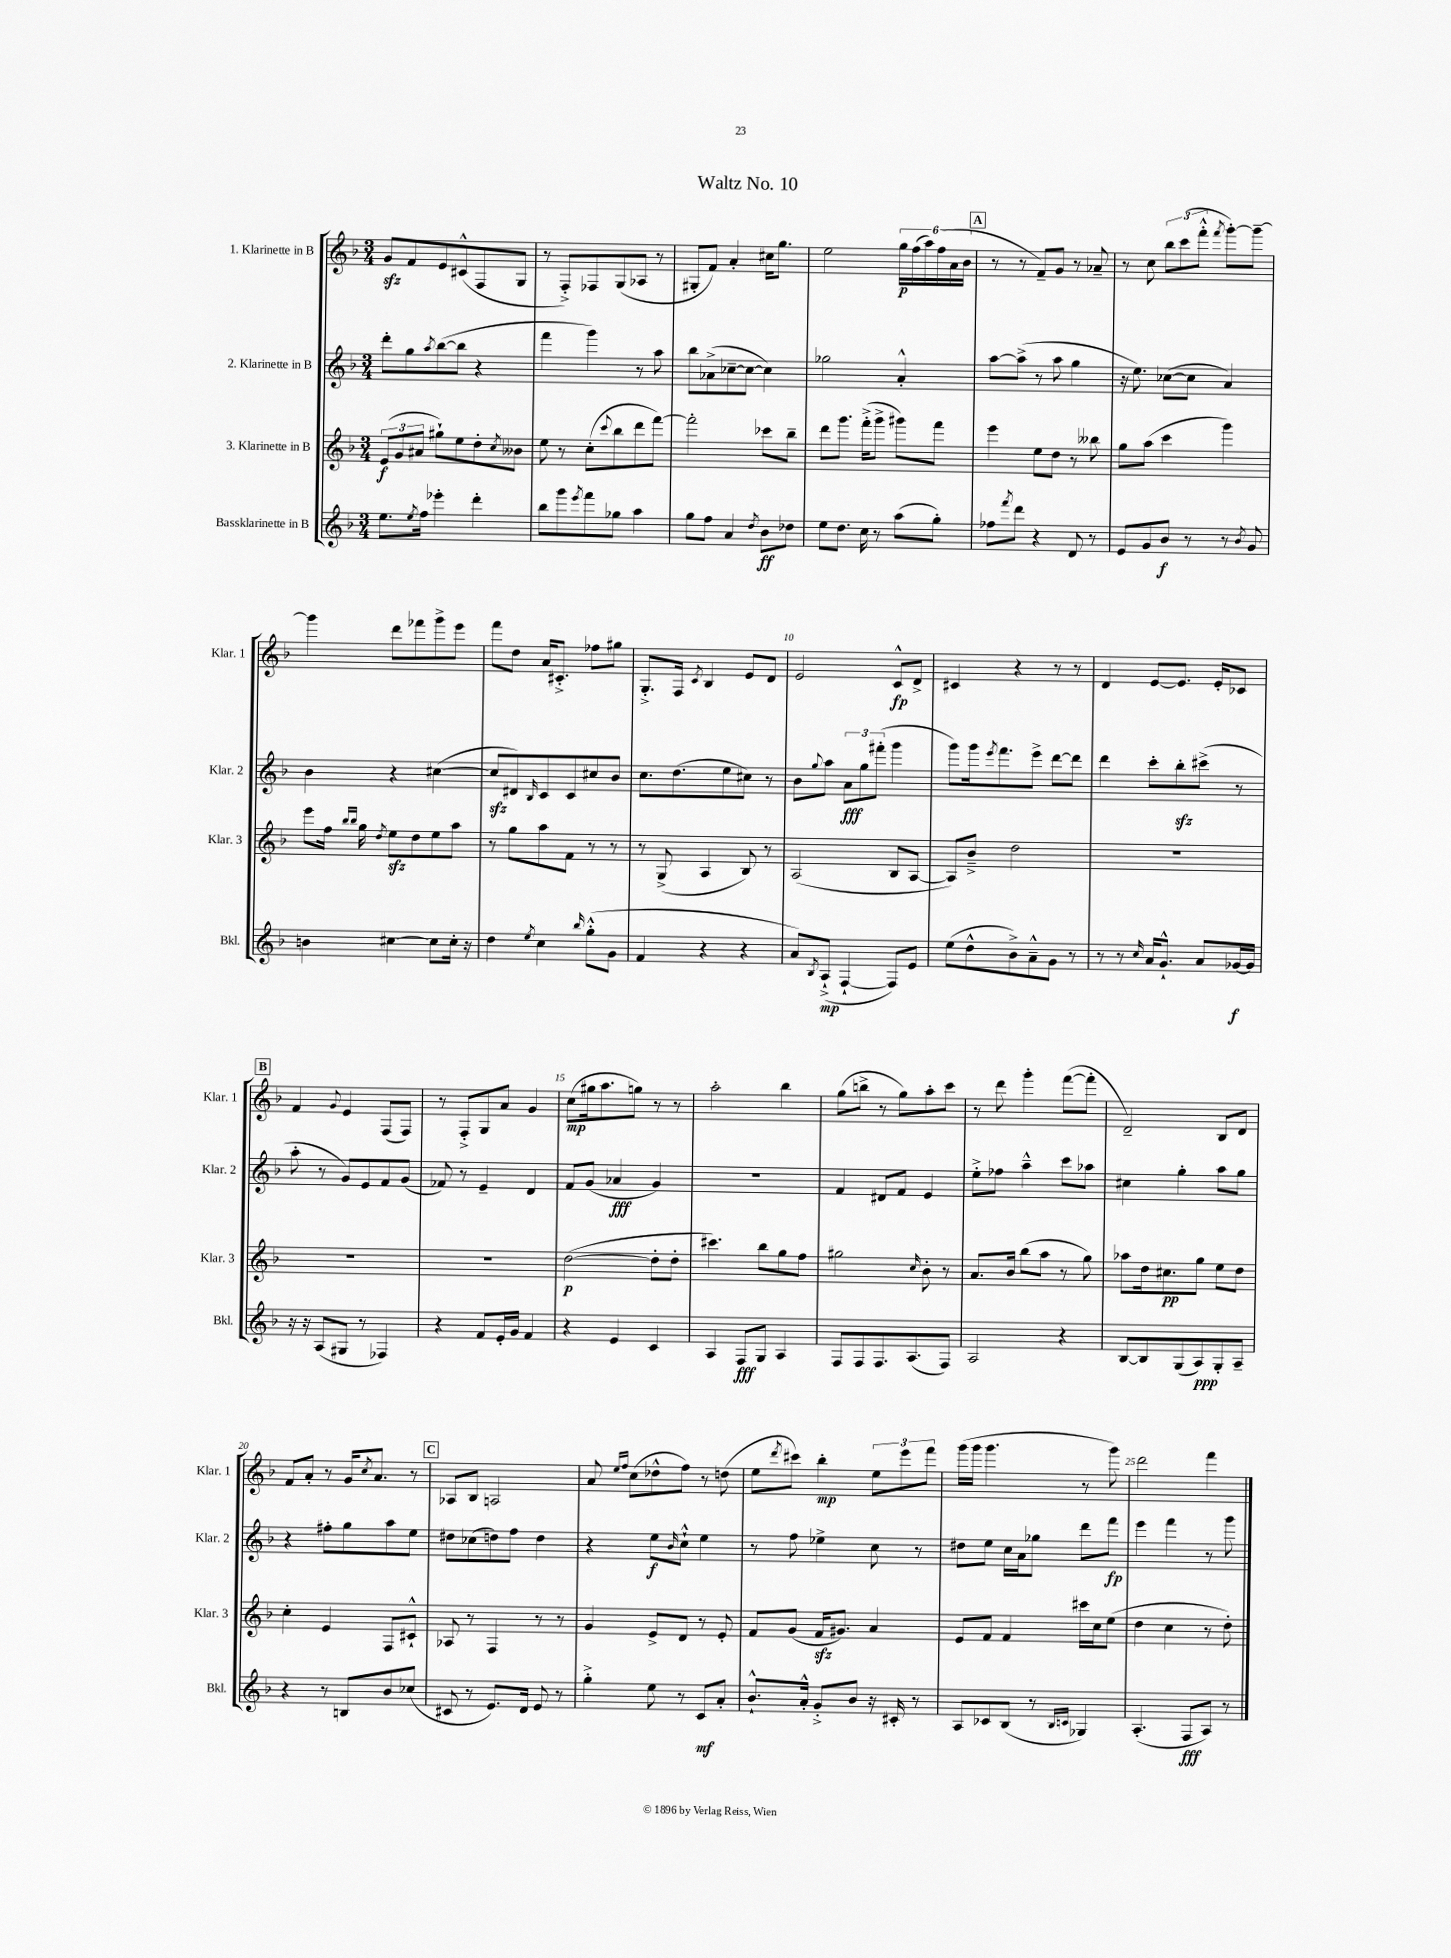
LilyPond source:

\header { title = "Waltz No. 10" }
<<
\new StaffGroup <<
\new Staff = "s0" \with { instrumentName = "1. Klarinette in B" shortInstrumentName = "Klar. 1" } {
    \clef treble \key f \major \numericTimeSignature \time 3/4
    g'8\sfz f'8 e'8 cis'8-^( f8 g8 |
    r8 f8-.->) fes8 g8( aes8 r8 |
    gis8-. f'8) a'4-. cis''16 g''8. |
    e''2 \tuplet 6/4 { g''16\p f''16( a''16) f''16( a'16 bes'16 } |
    \mark \markup { \box "A" } r8 r8 f'8--) g'8 r8 aes'8-- |
    r8 c''8 \tuplet 3/2 { bes''8 c'''8( f'''8-.-^ } \acciaccatura { f'''8 } g'''8~-.) g'''8~-- |
    g'''4 d'''8 fes'''8 g'''8-> e'''8 |
    f'''8 d''8 a'16 cis'8.-.-> fes''8 gis''8 |
    g8.-.-> f16 \acciaccatura { c'8 } bes4 e'8 d'8 |
    e'2 c'8-^\fp d'8-> |
    cis'4 r4 r8 r8 |
    d'4 e'8~ e'8. e'16-. ces'8 |
    \mark \markup { \box "B" } f'4 \appoggiatura { g'8 } e'4 f8( f8) |
    r8 f8-.-> g8 a'8 g'4 |
    c''8\mp( gis''16 a''8. g''8) r8 r8 |
    a''2-. bes''4 |
    g''8( b''8-> r8 g''8) a''8-. c'''8 |
    r8 d'''8 g'''4-. f'''8~( f'''8-. |
    d'2--) bes8 d'8 |
    f'8 a'8-. r8 g'16 \acciaccatura { c''8 } a'8. r8 |
    \mark \markup { \box "C" } aes8 bes8 a2 |
    a'8 \grace { e''16 f''16 } c''8( des''8-^ f''8) r8 d''8( |
    e''8 \acciaccatura { d'''8 } cis'''8) bes''4-.\mp \tuplet 3/2 { e''8 e'''8 f'''8 } |
    g'''16( g'''16 g'''4. r8 g'''8) |
    d'''2 f'''4 \bar "|." |
}
\new Staff = "s1" \with { instrumentName = "2. Klarinette in B" shortInstrumentName = "Klar. 2" } {
    \clef treble \key f \major \numericTimeSignature \time 3/4
    d'''8-. g''8 \acciaccatura { a''8 } bes''8~( bes''8 r4 |
    f'''4 g'''4) r8 a''8 |
    bes''8 aes'8->( ces''8~-- ces''8~ ces''4) |
    ges''2 a'4-.-^ |
    \mark \markup { \box "A" } a''8~ a''8->( r8 a''8 g''4 |
    r16 e''8.) ces''8~( ces''8 a'4) |
    bes'4 r4 cis''4~( |
    cis''8\sfz dis'8) \grace { bes16 } c'8 c'8 cis''8 bes'8 |
    c''8. d''8.( e''8 cis''8) r8 |
    bes'8 \appoggiatura { g''8 } a''8 \tuplet 3/2 { a'8\fff g''8 fis'''8-.( } g'''4 |
    g'''8) g'''16 \acciaccatura { e'''8 } f'''8. e'''8-> d'''8~ d'''8 |
    d'''4 c'''8-. bes''8-.\sfz cis'''8->( r8 |
    \mark \markup { \box "B" } a''8-. r8 g'8) e'8 f'8 g'8( |
    fes'8) r8 e'4-- d'4 |
    f'8 g'8( aes'4\fff g'4) |
    R2. |
    f'4 dis'8 f'8 e'4 |
    e''8-.-> fes''8 a''4---^ c'''8 aes''8 |
    cis''4 g''4-. a''8 g''8 |
    r4 fis''8-. g''8 a''8 e''8 |
    \mark \markup { \box "C" } dis''8 ces''8( d''8) f''8 d''4 |
    r4 e''8\f \grace { bes'16 } c''8-!-^ e''4 |
    r8 f''8 ees''4-> c''8 r8 |
    dis''8 e''8 c''16 a'16 ges''8 d'''8 f'''8\fp |
    e'''4 f'''4 r8 g'''8 \bar "|." |
}
\new Staff = "s2" \with { instrumentName = "3. Klarinette in B" shortInstrumentName = "Klar. 3" } {
    \clef treble \key f \major \numericTimeSignature \time 3/4
    \tuplet 3/2 { e'8\f( g'8 ais'8 } gis''8-!) e''8 d''8-. \acciaccatura { c''8 } beses'8 |
    e''8 r8 c''8-.( \appoggiatura { c'''8 } bes''8 d'''8 f'''8~) |
    f'''2-. ces'''8 bes''8-- |
    d'''8 g'''8. f'''16-.->( g'''8-> gis'''8) f'''8 |
    \mark \markup { \box "A" } e'''4 e''8 d''8 r8 beses''8 |
    g''8 a''8( c'''4 g'''4) |
    e'''8 f''16 \grace { bes''16 bes''16 } g''16 \acciaccatura { d''8 } e''8\sfz d''8 e''8 a''8 |
    r8 g''8 a''8 f'8 r8 r8 |
    r8 g8->( a4 bes8) r8 |
    a2( bes8 a8~ |
    a8) bes'8---> d''2 |
    R2. |
    \mark \markup { \box "B" } R2. |
    R2. |
    d''2~\p( d''8-. d''8-. |
    cis'''4.) bes''8 g''8 f''8 |
    gis''2 \grace { c''16 } bes'8-. r8 |
    a'8. bes'16 bes''8( a''8 r8 g''8) |
    aes''8 d''16 cis''8.\pp g''8 e''8 d''8 |
    c''4-. e'4 f8 cis'8-!-^ |
    \mark \markup { \box "C" } aes8 r8 f4 r8 r8 |
    g'4 e'8-> d'8 r8 e'8-. |
    f'8 g'8( f'16\sfz gis'8.) a'4 |
    e'8 f'8 f'4 cis'''16 c''16 e''8( |
    d''4 c''4 r8 d''8-.) \bar "|." |
}
\new Staff = "s3" \with { instrumentName = "Bassklarinette in B" shortInstrumentName = "Bkl." } {
    \clef treble \key f \major \numericTimeSignature \time 3/4
    e''8. \acciaccatura { e''8 } f''16 ees'''4-. d'''4-. |
    bes''8 g'''8 \acciaccatura { e'''8 } f'''8 ges''8 a''4 |
    g''8 f''8 a'4 \acciaccatura { d''8 } bes'8\ff des''8 |
    e''8 d''8. c''16 r8 a''8( g''8-.) |
    \mark \markup { \box "A" } fes''8 \acciaccatura { f'''8 } d'''8 r4 d'8 r8 |
    e'8 g'8 bes'8\f r8 r8 \acciaccatura { bes'8 } g'8 |
    b'4 cis''4~ cis''8 cis''16-. r16 |
    d''4 \acciaccatura { e''8 } c''4 \grace { bes''16 } g''8-.-^( g'8 |
    f'4 r4 r4 |
    a'8) \acciaccatura { bes8 } a8-!->\mp( f4~-! f8) e'8 |
    e''8( d''8-^ bes'8->) a'8---^ g'8 r8 |
    r8 r8 \grace { c''16 } a'16 g'8.-!-^ a'8 ges'16~\f ges'16 |
    \mark \markup { \box "B" } r16 r16 a8( gis8 r8 fes4) |
    r4 f'8 e'16-. g'16 f'4 |
    r4 e'4 c'4 |
    a4 f8\fff g8 a4 |
    f8 f8 f8. a8.( f8) |
    a2 r4 |
    bes8~ bes8 g8( a8\ppp) g8-. a8-- |
    r4 r8 b8 bes'8 ces''8( |
    \mark \markup { \box "C" } cis'8 r8 e'8.) d'16 e'8 r8 |
    g''4-.-> e''8 r8 c'8\mf a'8-. |
    bes'8.-!-^ a'16-.-^ g'8-.-> bes'8 r16 cis'16-. r8 |
    a8 ces'8 bes8( r8 \grace { bes16 c'16 } ges4) |
    a4.-.( f8\fff a8) r8 \bar "|." |
}
>>
>>
\layout { \context { \Score \override BarNumber.break-visibility = ##(#f #t #t) barNumberVisibility = #(every-nth-bar-number-visible 5) } }
